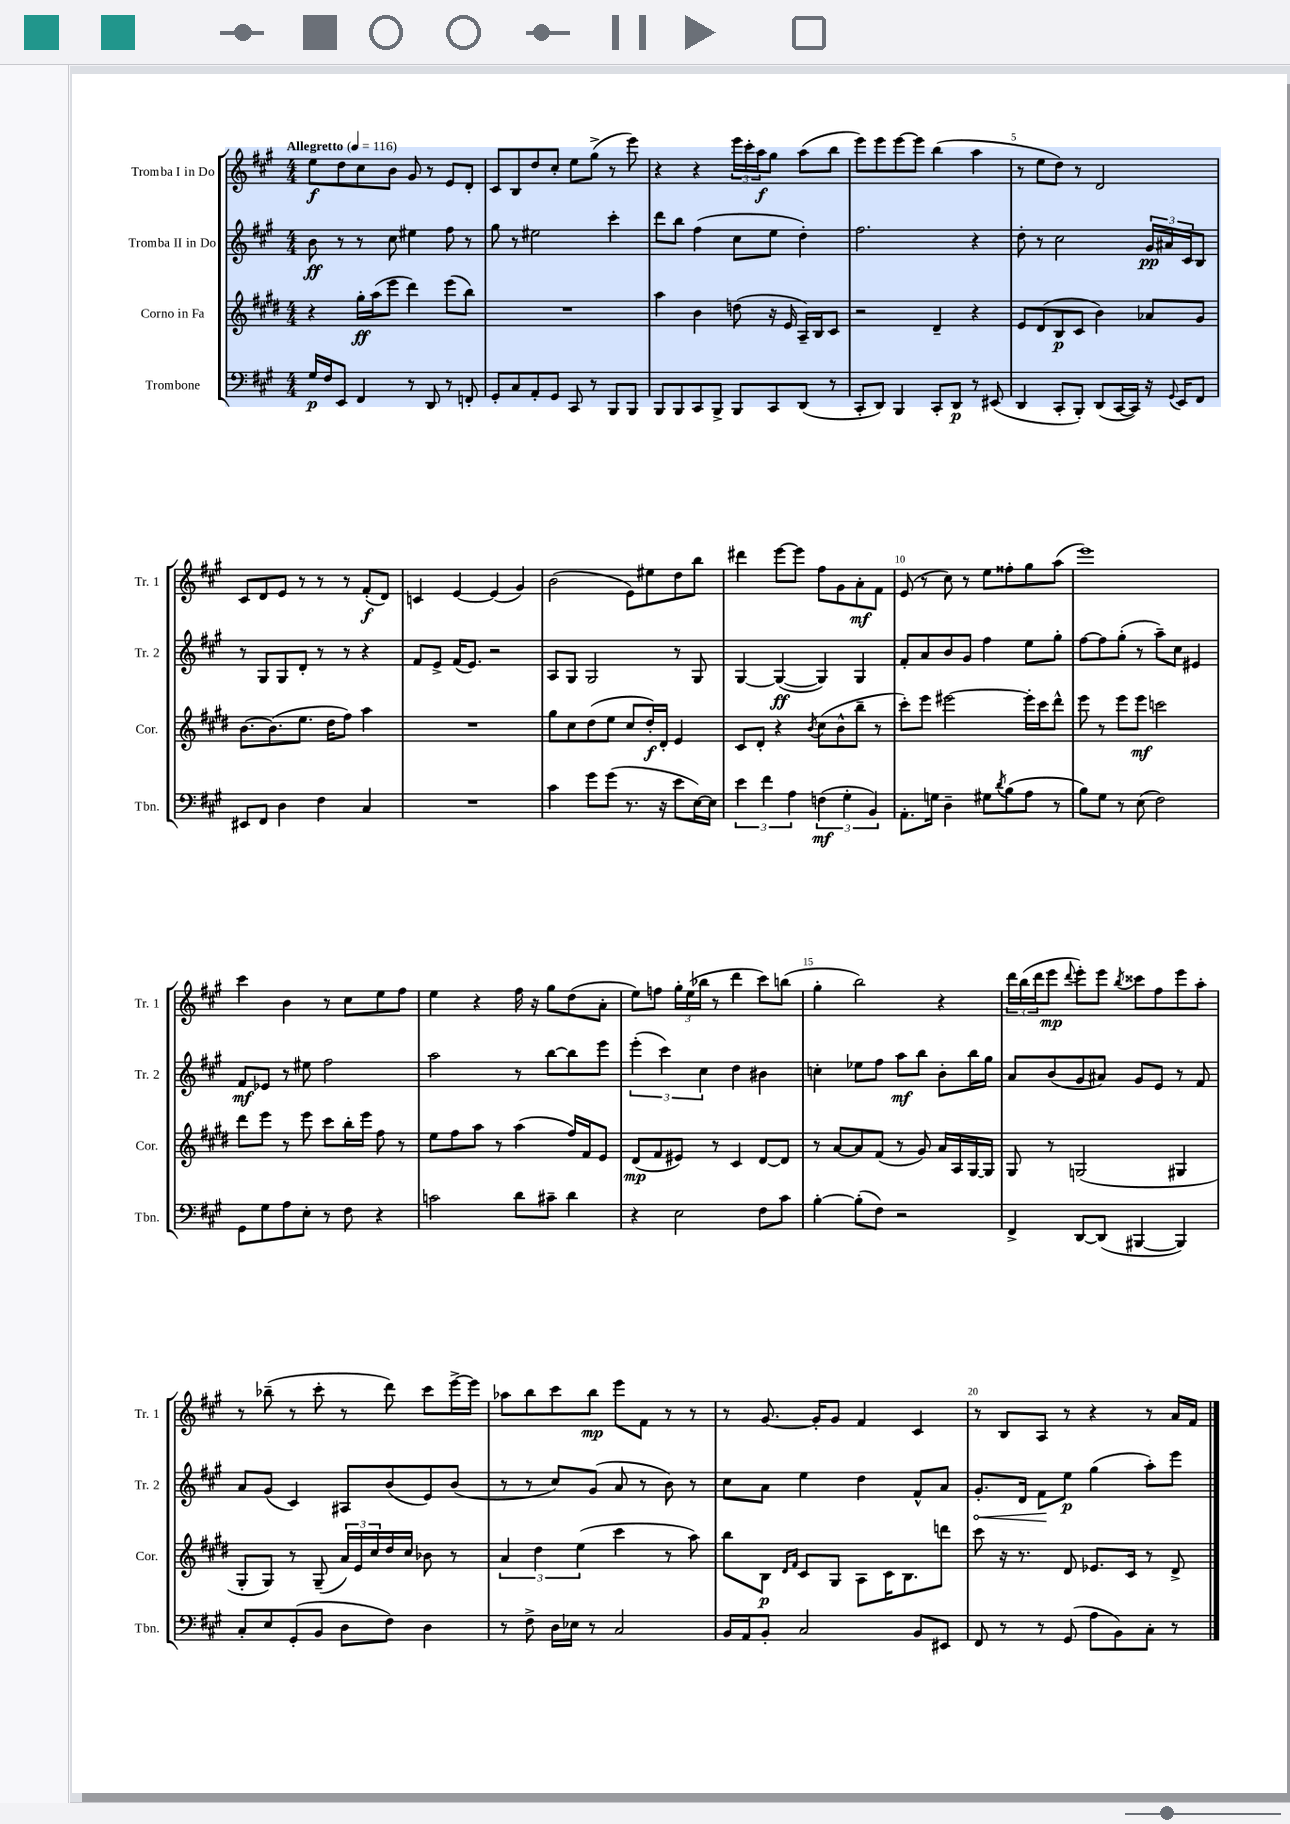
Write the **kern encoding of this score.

**kern	**kern	**kern	**kern
*staff4	*staff3	*staff2	*staff1
*clefF4	*clefG2	*clefG2	*clefG2
*k[f#c#g#]	*k[f#c#g#d#]	*k[f#c#g#]	*k[f#c#g#]
*M4/4	*M4/4	*M4/4	*M4/4
*MM116	*MM116	*MM116	*MM116
16G#	4r	8b	8ee
16F#	.	.	.
8EE	.	8r	8dd
4FF#	16gg#'	8r	8cc#
.	(16aa	.	.
.	8eee	8cc#	8b
8r	4ddd#)	4ee#	8g#
8DD	.	.	8r
8r	(8eee	8ff#	8e
8FF'	8bb)	8r	8d'
=	=	=	=
8GG#'	1r	8gg#	8c#
8C#	.	8r	8B
8AA'	.	2ee#	8dd
8GG#	.	.	8cc#'
8CC#	.	.	8ee
8r	.	.	(8gg#^
8BBB	.	4ccc#'	8r
8BBB	.	.	8eee)
=	=	=	=
8BBB	4aa	8ddd	4r
8BBB	.	8bb	.
8CC#	4b	(4ff#	4r
8BBB^	.	.	.
8BBB	(8dd	8cc#	24eee
.	.	.	24ccc#'
.	.	.	24aa
8CC#	16r	8ee	8gg#
.	16e	.	.
(8DD	16A~)	4dd')	(8aa
.	16B	.	.
8r	8c#	.	8bb
=	=	=	=
8CC#'	2r	2.ff#	8eee)
8DD)	.	.	8eee
4BBB	.	.	[8eee
.	.	.	8eee]
8CC#'	4d#~	.	(4bb
8DD	.	.	.
8r	4r	4r	4aa
(8EE#	.	.	.
=	=	=	=
4DD	8e	8dd'	8r
.	(8d#	8r	8ee
8CC#'	8B	2cc#	8dd)
8BBB')	8c#	.	8r
(8DD	4b)	.	2d
[16CC#	.	.	.
16CC#])	.	.	.
16r	8a-	24g#	.
.	.	24a#	.
8qqGG#	.	.	.
16EE	.	.	.
.	.	24c#	.
8FF#	8g#	8B	.
=	=	=	=
8EE#	[8.b	8r	8c#
8FF#	.	8G#	8d
.	(8.b]	.	.
4D	.	8G#	8e
.	8.ee	8d'	8r
4F#	.	8r	8r
.	16dd#	.	.
.	8ff#)	8r	8r
4C#	4aa	4r	(8f#'
.	.	.	8d)
=	=	=	=
1r	1r	8f#	4c
.	.	8e^	.
.	.	(16f#	[4e
.	.	8.e)	.
.	.	2r	(4e]
.	.	.	4g#)
=	=	=	=
4c#	8gg#	8A	(2b
.	8cc#	8G#	.
8g#	(8dd#	2G#	.
(8g#	8ee	.	.
8.r	8cc#	.	8e)
.	16dd#')	.	8ee#
16r	16d#'	.	.
8e	4e	8r	8dd
[16E)	.	8G#	8bb
16E]	.	.	.
=	=	=	=
6e	8c#	[4G#	4ddd#
.	8d#'	.	.
6f#	.	.	.
.	4r	(4G#_	[8eee
6A	.	.	.
.	.	.	8eee]
.	8qb	.	.
(6F	(8cc#	4G#])	8ff#
.	8b^^	.	8g#
6G#'	.	.	.
.	8bb~	4G#	8a'
6BB)	.	.	.
.	8r	.	8f#
=	=	=	=
8.AA'	8ccc#')	8f#'	(8e
.	8eee	8a	8r
16G	.	.	.
4D~	[2eee#	8b	8cc#)
.	.	8g#	8r
8G#	.	4ff#	8ee
8qd	.	.	.
(8B	.	.	8ff##'
8A	16eee#']	8ee	8gg#
.	16ccc#	.	.
8r	8ddd#^^	8gg#'	(8aa
=	=	=	=
8B)	8eee	[8ff#	1eee)
8G#	8r	8ff#]	.
8r	8eee	(8gg#'	.
(8E	8eee	8r	.
2F#)	2ccc	8aa~)	.
.	.	8cc#	.
.	.	4e#	.
=	=	=	=
8GG#	8ddd#	8f#	4ccc#
8G#	8eee	8e-	.
8A	8r	8r	4b
8E'	8eee	8ee#	.
8r	8ccc#	2ff#	8r
8F#	16bb'	.	8cc#
.	16eee	.	.
4r	8ff#	.	8ee
.	8r	.	8ff#
=	=	=	=
2c	8ee	2aa	4ee
.	8ff#	.	.
.	8aa	.	4r
.	8r	.	.
8d	(4aa	8r	16ff#
.	.	.	16r
8c#~	.	[8bb	8gg#
4d	16ff#)	8bb]	(8dd
.	16f#	.	.
.	8e	8eee	8a'
=	=	=	=
4r	(8d#	(6eee'	8ee)
.	8f#	.	8ff
.	.	6ccc#)	.
2E	8e#)	.	24gg#'
.	.	.	(24ee
.	.	6cc#	24bb-
.	8r	.	8r
.	4c#	4dd	4ddd
8F#	[8d#	4b#	8ccc#)
8c#	8d#]	.	(8bb
=	=	=	=
[4B'	8r	4cc'	4gg#'
.	[8a	.	.
(8B']	8a]	8ee-	2bb)
8F#)	(8f#	8ff#	.
2r	8r	8aa	.
.	8g#)	8bb	.
.	16a	8b'	4r
.	16A	.	.
.	[16G#	16bb	.
.	16G#]	16gg#	.
=	=	=	=
4FF#^	8G#	8a	24ddd
.	.	.	(24bb
.	.	.	24ddd
.	8r	(8b	8eee
.	.	.	8qqddd
[8DD	(2G	8g#	8eee')
(8DD]	.	8a#)	8eee
.	.	.	8qbb
[4BBB#	.	8g#	8ccc##
.	.	8e	8ff#
4BBB#])	4G#	8r	8eee
.	.	8f#	8aa'
=	=	=	=
8C#'	8G#'	8a	8r
8E	8G#)	(8g#	(8bb-~
(8GG#'	8r	4c#)	8r
8BB	(8G#~	.	8ccc#'
8D	24a)	8A#	8r
.	24e	.	.
.	24cc#	.	.
8F#)	16dd#	(8b	8ddd)
.	16cc#	.	.
4D	8b-	8e)	8ccc#
.	8r	(8b	[16eee^
.	.	.	16eee]
=	=	=	=
8r	6a	8r	8aa-
8F#^	.	8r	8bb
.	6dd#	.	.
16D	.	8cc#)	8ccc#
16E-	.	.	.
.	(6ee	.	.
8r	.	(8g#	8bb
2C#	4ccc#	8a	8eee
.	.	8r	8f#
.	8r	8b)	8r
.	8aa)	8r	8r
=	=	=	=
16BB	8bb	8cc#	8r
16AA	.	.	.
8BB'	8B	8a	[8.g#
.	16qqd#	.	.
.	16qqf#	.	.
2C#	8c#	4ee	.
.	.	.	16g#']
.	8G#	.	8g#
.	8A	4dd	4f#
.	16c#	.	.
.	8.B	.	.
8BB	.	8f#^^	4c#
8EE#	8ddd	8a	.
=	=	=	=
8FF#	8ccc#	8.g#'	8r
8r	16r	.	8B
.	8.r	16d	.
8r	.	8f#	8A
(8GG#	8d#	8ee	8r
8A	8.e-	(4gg#	4r
8BB)	.	.	.
.	16c#	.	.
8C#'	8r	8aa')	8r
8r	8d#^	8eee	16a
.	.	.	16f#
==	==	==	==
*-	*-	*-	*-
